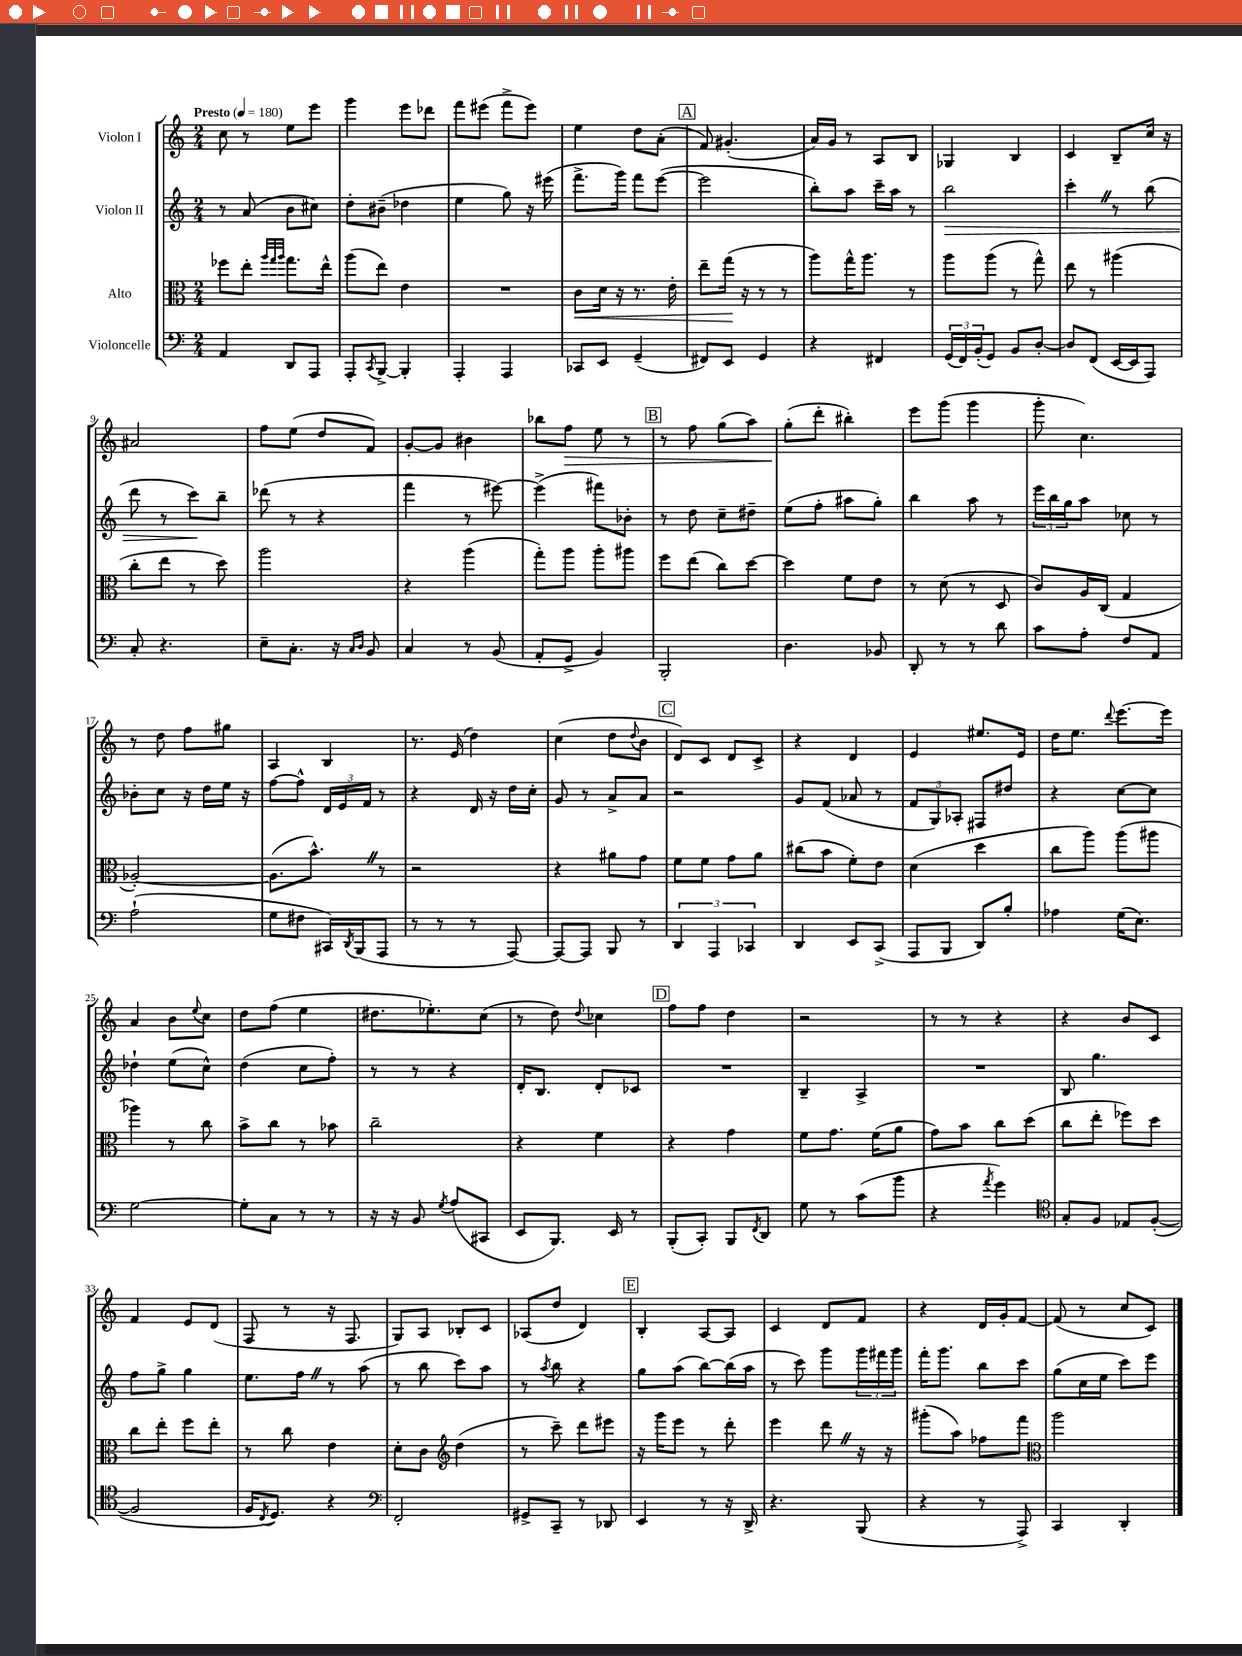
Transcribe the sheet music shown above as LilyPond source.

<<
\new StaffGroup <<
\new Staff = "s0" \with { instrumentName = "Violon I" } {
    \clef treble \key c \major \numericTimeSignature \time 2/4 \tempo "Presto" 4 = 180
    c''8 r8 e''8 e'''8 |
    g'''4 e'''8 des'''8 |
    f'''8 eis'''8( f'''8-> eis'''8) |
    e''4 d''8 a'8-.( |
    \mark \markup { \box "A" } f'8) gis'4.-.( |
    a'16) g'16 r8 a8 b8 |
    ges4 b4 |
    c'4 b8-- c''16 r16 |
    ais'2 |
    f''8 e''8( d''8 f'8) |
    g'8~-. g'8 bis'4 |
    bes''8 f''8\> e''8 r8 |
    \mark \markup { \box "B" } r8 f''8 g''8( a''8) |
    g''8-.\!( d'''8-. bis''4-.) |
    e'''8 g'''8( g'''4 |
    g'''8-. c''4.) |
    r8 d''8 f''8 gis''8 |
    a4 b4 |
    r8. e'16( d''4) |
    c''4( d''8 \appoggiatura { d''8 } b'8 |
    \mark \markup { \box "C" } d'8) c'8 d'8 c'8-> |
    r4 d'4 |
    e'4 eis''8. e'16 |
    d''16 e''8. \appoggiatura { d'''8 } e'''8.~ e'''16 |
    a'4 b'8 \appoggiatura { e''8 } c''8 |
    d''8 f''8( e''4 |
    dis''8. ees''8.-.) c''8( |
    r8 d''8) \appoggiatura { d''8 } ces''4 |
    \mark \markup { \box "D" } f''8 f''8 d''4 |
    r2 |
    r8 r8 r4 |
    r4 b'8 c'8 |
    f'4 e'8 d'8( |
    f8 r8 r16 f8. |
    g8) a8 bes8-. c'8 |
    aes8( d''8 d'4) |
    \mark \markup { \box "E" } b4-. a8~ a8 |
    c'4 d'8 f'8 |
    r4 d'16 g'16-. f'8~ |
    f'8( r8 c''8 c'8) \bar "|." |
}
\new Staff = "s1" \with { instrumentName = "Violon II" } {
    \clef treble \key c \major \numericTimeSignature \time 2/4
    r8 a'8( b'8 cis''8) |
    d''8-. bis'8--( des''4 |
    e''4 g''8) r16 eis'''16( |
    f'''8.-> g'''16) f'''8 e'''8~( |
    \mark \markup { \box "A" } e'''2 |
    b''8-.) a''8 c'''16-- a''16 r8 |
    b''2\> |
    c'''4-. \once \override BreathingSign.text = \markup { \musicglyph "scripts.caesura.straight" } \breathe r8 b''8( |
    d'''8 r8 c'''8\!) b''8-- |
    des'''8( r8 r4 |
    f'''4 r8 eis'''8~) |
    eis'''4->( fis'''8) bes'8-. |
    \mark \markup { \box "B" } r8 d''8 c''8-- dis''8-- |
    e''8( f''8-. ais''8 g''8-.) |
    b''4 a''8 r8 |
    \tuplet 3/2 { e'''16 b''16 g''16 } a''8 ces''8 r8 |
    bes'8-. c''8 r16 d''16 e''16 r16 |
    f''8~ f''8-^ \tuplet 3/2 { d'16 e'16 f'16 } r8 |
    r4 d'16 r16 d''16 c''16-. |
    g'8 r8 a'8-> a'8 |
    \mark \markup { \box "C" } r2 |
    g'8 f'8( aes'8 r8 |
    \tuplet 3/2 { f'8 g8) aes8-. } fis8 dis''8 |
    r4 c''8~ c''8 |
    des''4-! e''8( c''8-^) |
    d''4( c''8 f''8-.) |
    r8 r8 r4 |
    d'16-. b8. d'8-. ces'8 |
    \mark \markup { \box "D" } R2 |
    b4-- a4-> |
    R2 |
    b8 g''4. |
    f''8 g''8-> g''4 |
    e''8. f''16 \once \override BreathingSign.text = \markup { \musicglyph "scripts.caesura.straight" } \breathe r8 a''8( |
    r8 b''8 c'''8) a''8 |
    r8 \acciaccatura { a''8 } b''8 r4 |
    \mark \markup { \box "E" } g''8 a''8( b''8~) b''16( a''16 |
    r8 c'''8) g'''8 \tuplet 3/2 { g'''16 fis'''16 g'''16 } |
    f'''16-. g'''8. b''8 c'''8 |
    g''8( c''16 e''16 c'''8) e'''8 \bar "|." |
}
\new Staff = "s2" \with { instrumentName = "Alto" } {
    \clef alto \key c \major \numericTimeSignature \time 2/4
    fes''8 e''8-. \grace { a''32 g''32 a''32 } g''8. e''16-^ |
    a''8( e''8) e'4 |
    R2 |
    c'8\< d'16 r16 r8. e'16-. |
    \mark \markup { \box "A" } e''8-- g''16\!( r16 r8 r8 |
    a''8) g''16-^ a''8. r8 |
    a''8 a''8( r8 g''8-^) |
    e''8 r8 ais''4( |
    c''8-. e''8 r8 d''8) |
    a''2 |
    r4 a''4( |
    g''8-.) a''8 a''8-. ais''8 |
    \mark \markup { \box "B" } f''8 e''8( c''8) d''8~ |
    d''4 f'8 e'8 |
    r8 d'8( r8 d8 |
    c'8) a16 c16( g4 |
    aes2~-.) |
    aes8.( b'8.-^) \once \override BreathingSign.text = \markup { \musicglyph "scripts.caesura.straight" } \breathe r8 |
    r2 |
    r4 ais'8 g'8 |
    \mark \markup { \box "C" } f'8 f'8 g'8 a'8 |
    cis''8( b'8 f'8-.) e'8 |
    d'4( d''4 |
    c''8 a''8) a''8( ais''8 |
    aes''4) r8 c''8 |
    b'8-> c''8 r8 bes'8 |
    c''2-- |
    r4 f'4 |
    \mark \markup { \box "D" } r4 g'4 |
    f'8 g'8. f'16( a'8 |
    g'8) b'8 c''8 d''8( |
    c''8 e''8-. fes''8) d''8 |
    c''8 e''8-. f''8 e''8-. |
    r8 c''8 e'4 |
    d'8-. c'8 \clef treble d''4( |
    r8 c'''8--) d'''8 eis'''8 |
    \mark \markup { \box "E" } r16 g'''16 e'''8 r8 d'''8-. |
    e'''4 d'''8 \once \override BreathingSign.text = \markup { \musicglyph "scripts.caesura.straight" } \breathe r16 r16 |
    gis'''8-.( a''8) fes''8 f'''8 |
    \clef alto a''2 \bar "|." |
}
\new Staff = "s3" \with { instrumentName = "Violoncelle" } {
    \clef bass \key c \major \numericTimeSignature \time 2/4
    a,4 d,8 a,,8 |
    a,,8-. \acciaccatura { c,8 } b,,8~-> b,,4-. |
    a,,4-. a,,4 |
    ces,8 e,8 g,4--( |
    \mark \markup { \box "A" } fis,8) e,8 g,4 |
    r4 fis,4 |
    \tuplet 3/2 { g,16( f,16) b,16-.( } g,8) b,8 d8~-. |
    d8 f,8( e,16~ e,16 a,,8) |
    c8-. r4. |
    e8-- c8.-. r16 \grace { c16 d16 } b,8 |
    c4 r8 b,8( |
    a,8-. g,8-> b,4) |
    \mark \markup { \box "B" } b,,2-. |
    d4. bes,8 |
    d,8-. r8 r8 d'8 |
    c'8 a8-. f8 a,8 |
    a2-!( |
    g8 fis8 cis,16) \acciaccatura { d,8 } b,,16( a,,8 |
    r8 r8 r8 a,,8~) |
    a,,8~ a,,8 b,,8 r8 |
    \mark \markup { \box "C" } \tuplet 3/2 { d,4 a,,4 ces,4 } |
    d,4 e,8 c,8->( |
    a,,8 b,,8 d,8) b8-. |
    aes4 g16( e8.) |
    g2~ |
    g8-. c8 r8 r8 |
    r16 r16 b,8 \acciaccatura { g8 } a8( cis,8 |
    e,8 b,,8.) e,16 r8 |
    \mark \markup { \box "D" } b,,8-.( c,8-.) b,,8 \acciaccatura { f,8 } d,8 |
    g8 r8 c'8( b'8 |
    r4 \acciaccatura { a'8 } g'4) |
    \clef tenor g8-. f8 ees8 f8~-.( |
    f2 |
    f16 \acciaccatura { c8 } d8.) r4 |
    \clef bass f,2-. |
    gis,8-> c,8-- r8 des,8 |
    \mark \markup { \box "E" } e,4 r8 r16 d,16-> |
    r4. b,,8( |
    r4 r8 a,,8->) |
    c,4 d,4-. \bar "|." |
}
>>
>>
